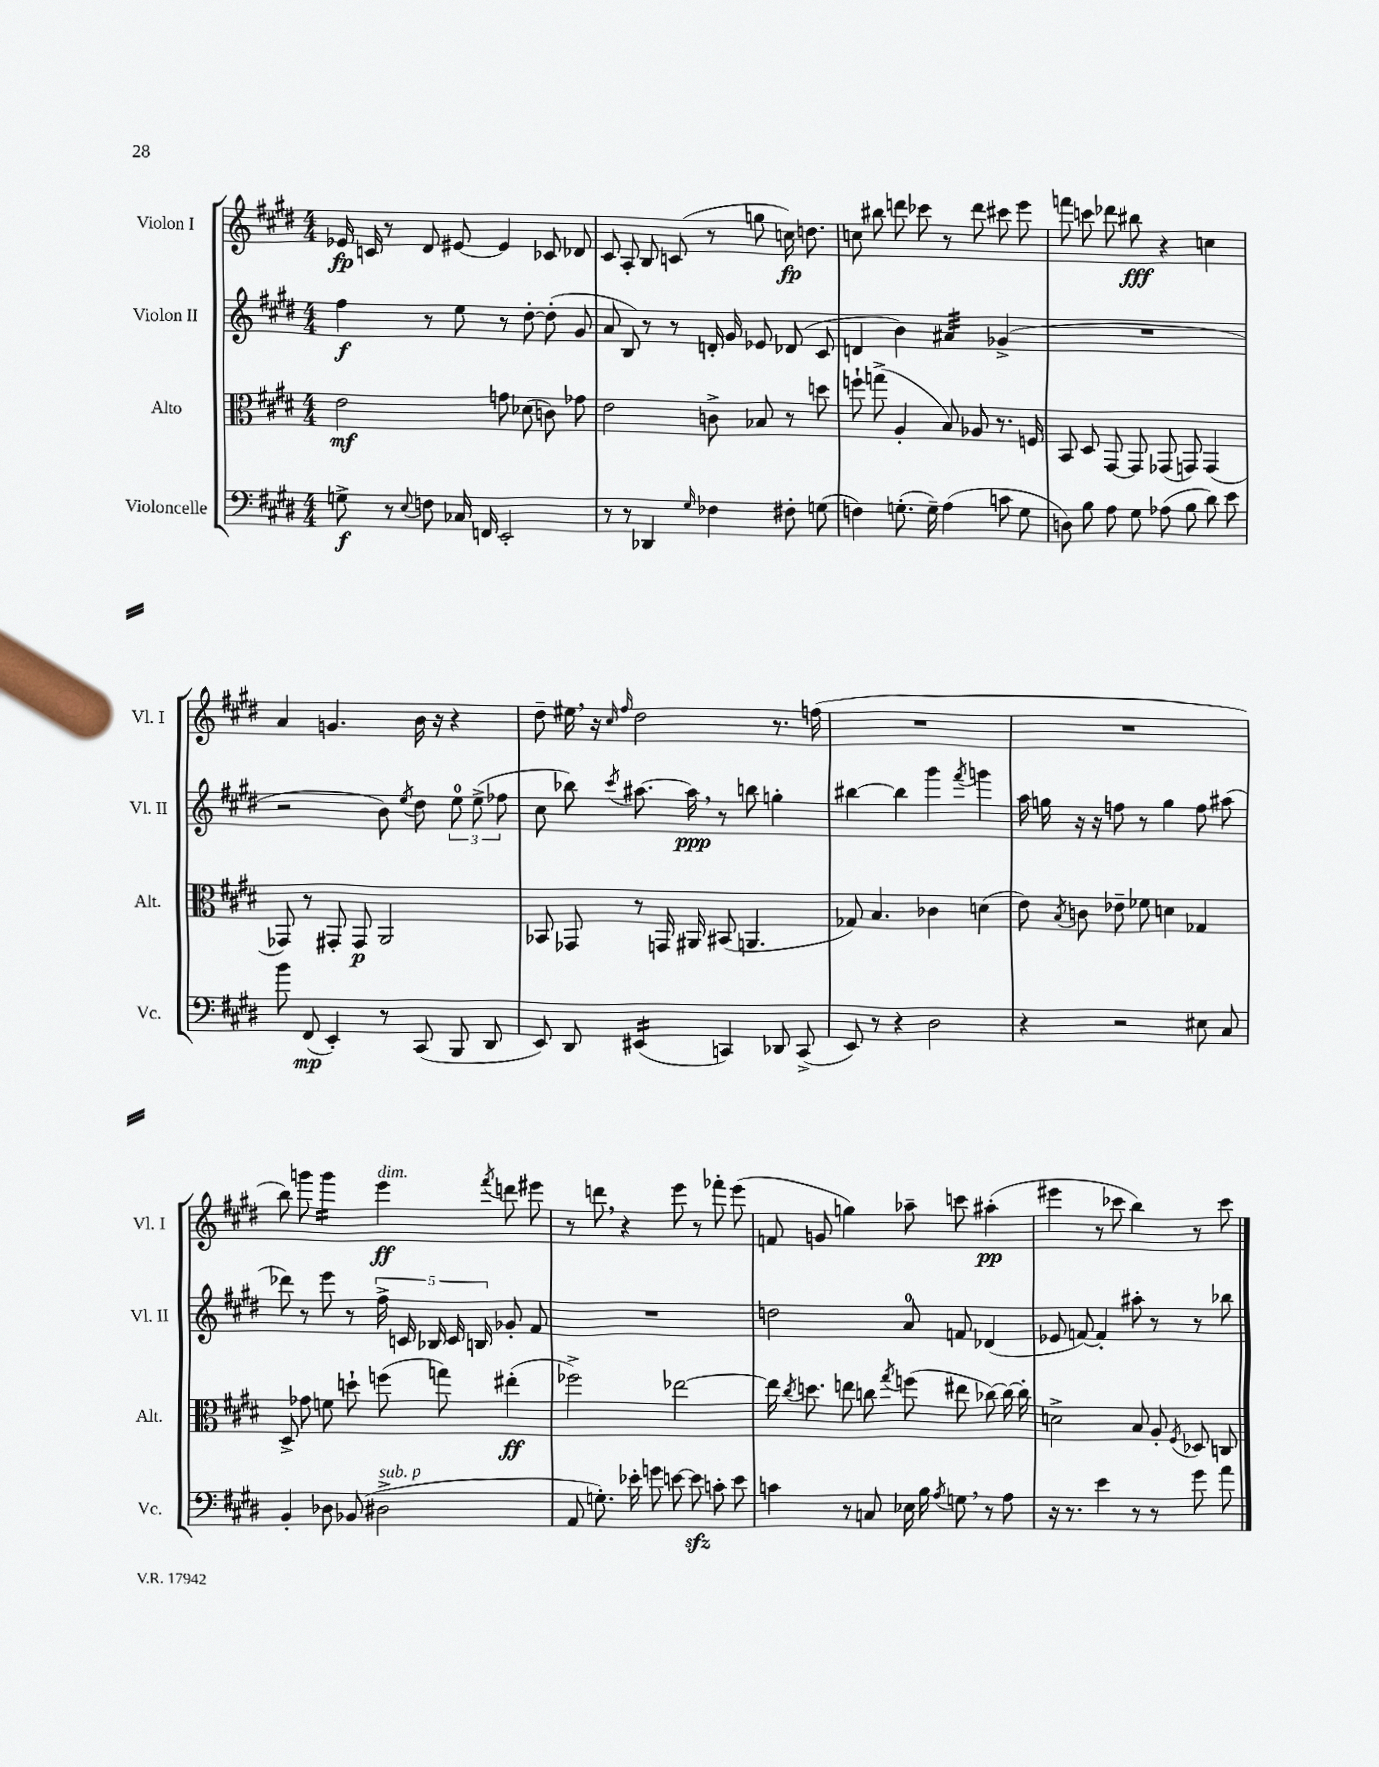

**kern	**kern	**kern	**kern
*staff4	*staff3	*staff2	*staff1
*clefF4	*clefC3	*clefG2	*clefG2
*k[f#c#g#d#]	*k[f#c#g#d#]	*k[f#c#g#d#]	*k[f#c#g#d#]
*M4/4	*M4/4	*M4/4	*M4/4
8G^	2e	4ff#	16e-
.	.	.	16c
8r	.	.	8r
8qqE	.	.	.
8F	.	8r	8d#
16C-	.	8ee	[8e#
16FF	.	.	.
2EE'	8g	8r	4e#]
.	(8d-	[8dd#'	.
.	8c)	(8dd#']	8c-
.	8g-	8g#	8d-
=	=	=	=
8r	2e	8a	8c#
8r	.	8B)	8A'
4DD-	.	8r	8B
.	.	8r	(8c
16qqG#	.	.	.
4F-	8c^	16d'	8r
.	.	16g#	.
.	8B-	8e-	8gg
8F#'	8r	(8d-	16cc)
.	.	.	8.dd
(8G	8dd	8c#	.
=	=	=	=
4F)	8ff`	4d	8cc
.	(8gg^	.	8bb#
(8.G'	4A'	4b)	8ddd
.	.	.	8ccc-
16G~)	.	.	.
(4A	8B)	4a#	8r
.	8A-	.	8ddd
8c	8.r	(4g-^	8ccc#
8G	.	.	8eee
.	16F	.	.
=	=	=	=
8D)	8BB	1r	8fff
8B	8D#	.	8ccc
8A	[8GG#	.	8ddd-
8G#	8GG#]	.	8bb#
(8A-	(8GG-	.	4r
8B	8GG)	.	.
8d#)	(4GG	.	4cc
8e	.	.	.
=	=	=	=
8b	8GG-)	2r	4a
(8FF#	8r	.	.
4EE')	8GG#'	.	4.g
.	8GG#	.	.
8r	2AA	8b)	.
.	.	8qee	.
(8CC#	.	8dd#	16b
.	.	.	16r
8BBB	.	12ee	4r
.	.	(12ee^	.
8DD#	.	.	.
.	.	12ff-	.
=	=	=	=
8EE)	8BB-	8cc#	8dd#~
8DD#	8GG-	8bb-)	16ee#
.	.	.	16r
.	.	.	16qqcc#
.	.	8qccc#	16qqff#
(4EE#	8r	[8.aa#	2dd#
.	16GG	.	.
.	16AA#	16aa#]	.
4CC)	(8BB#	8r	.
.	4.AA	8bb	.
8DD-	.	4gg'	8.r
(8CC^	.	.	.
.	.	.	(16ff
=	=	=	=
8EE)	8G-)	[4bb#	1r
8r	4.B	.	.
4r	.	4bb#]	.
2D#	4c-	4ggg#	.
.	.	8qfff#	.
.	(4d	4ggg	.
=	=	=	=
4r	8e)	16aa	1r
.	.	16gg	.
.	8qB	.	.
.	8c	16r	.
.	.	16r	.
2r	8e-~	8ff	.
.	8f-	8r	.
.	4d	4gg	.
8E#	4G-	8ff	.
8C#	.	(8aa#	.
=	=	=	=
4BB'	8D#^	8ddd-)	8bb)
.	8g-	8r	8ggg
8D-	8f	8eee	4ggg
(8BB-	8dd`	8r	.
2D#^	(8ff	20ff#^	4eee
.	.	20c	.
.	.	20B-	.
.	8gg)	.	.
.	.	20c	.
.	.	20B	.
.	.	.	8qfff#
.	(4ee#'	8g-'	8ddd
.	.	8f#	8eee#
=	=	=	=
8AA	2ff-^)	1r	8r
8.G')	.	.	8ddd
.	.	.	4r
16e-'	.	.	.
8g	.	.	.
[8e	[2ee-	.	8eee
8e]	.	.	8r
8c'	.	.	8fff-'
8e	.	.	(8eee
=	=	=	=
4c	16ee-]	2dd	8f
.	8qcc#	.	.
.	8.dd	.	.
.	.	.	8g
8r	8ee	.	4gg)
8C	8cc	.	.
.	8qgg#	.	.
16E-	(8ff	8a	8aa-~
16B	.	.	.
8qA	.	.	.
8G	8ee#	8f	8ccc
8r	[8cc-)	(4d-	(4aa#'
8A	16cc-_	.	.
.	16cc-']	.	.
=	=	=	=
16r	2d^	8e-	4eee#
8.r	.	.	.
.	.	[8f)	.
4e	.	4f']	8r
.	.	.	8ccc-
8r	8B	8aa#'	4bb)
8r	8A'	8r	.
.	8qF#	.	.
8g#	8D-	8r	8r
8a	8C	8bb-	8ccc-
==	==	==	==
*-	*-	*-	*-
